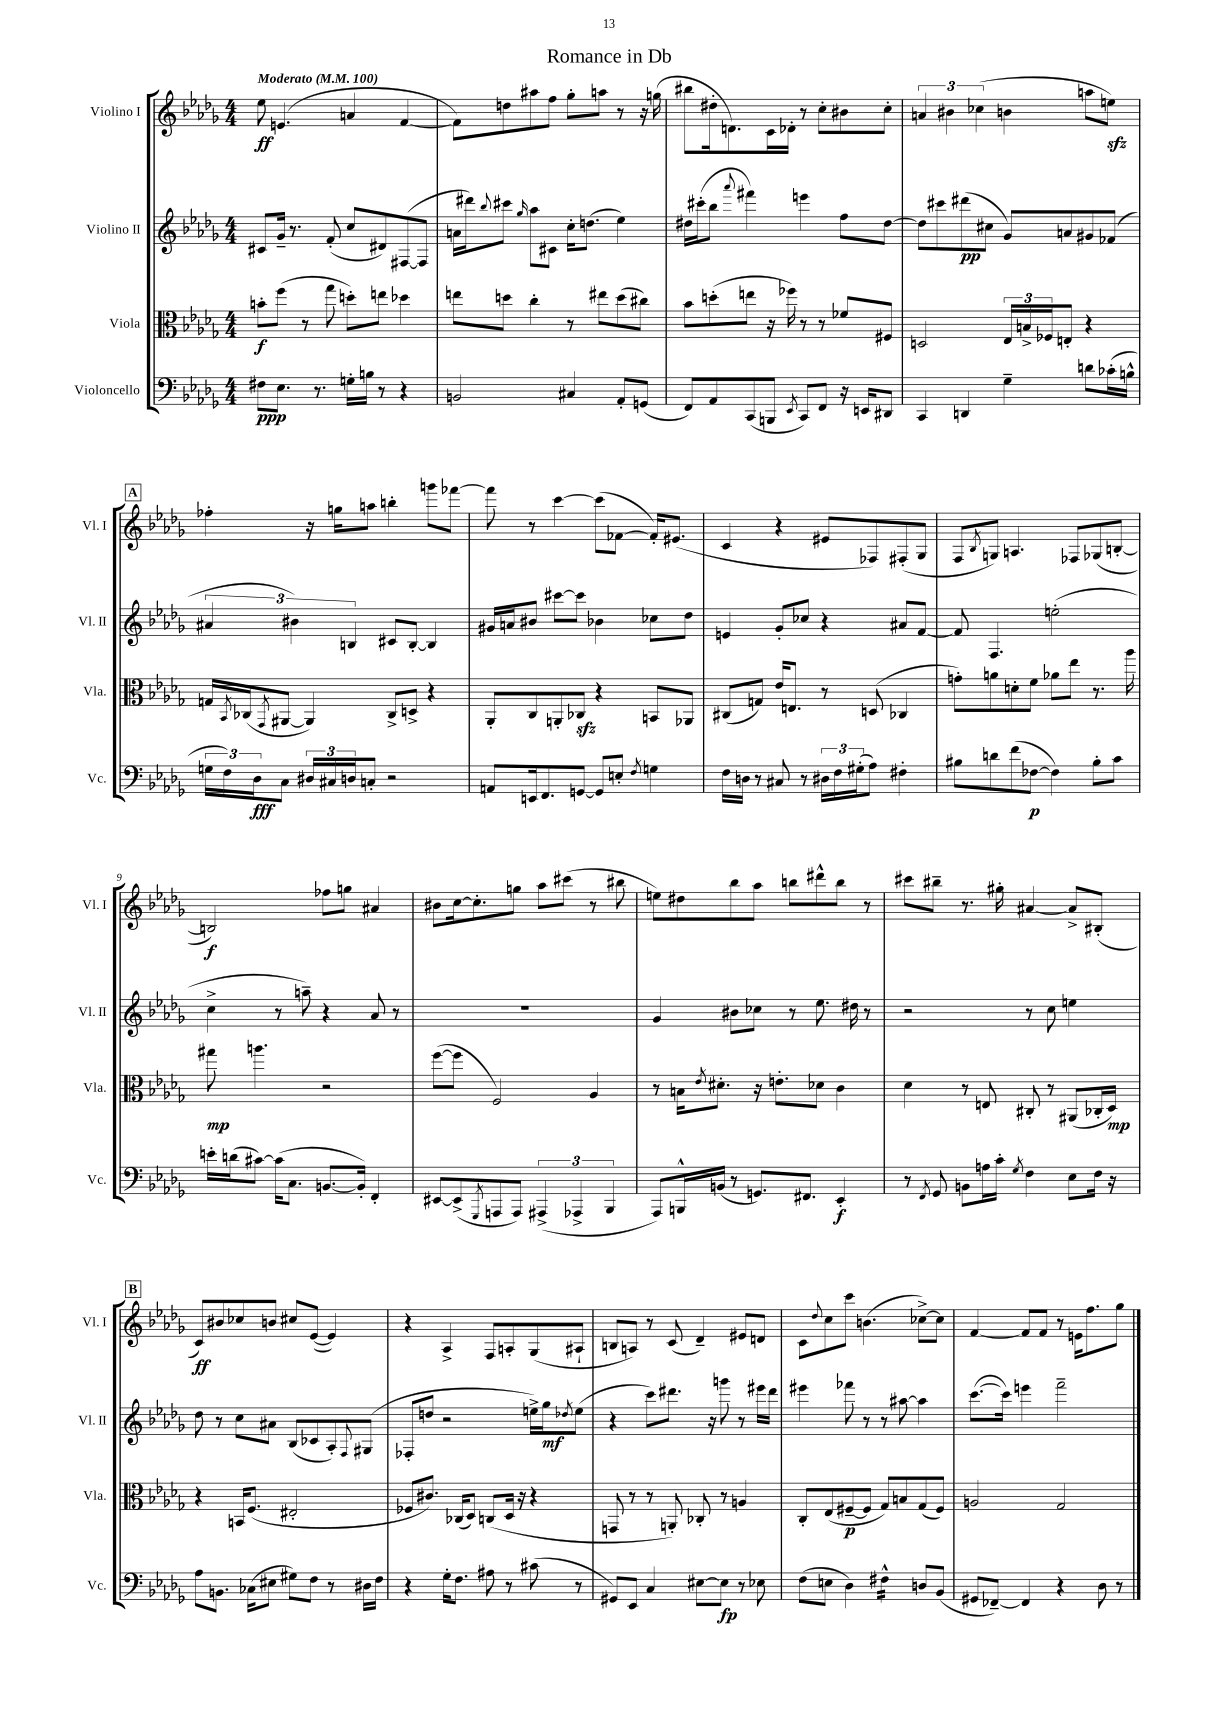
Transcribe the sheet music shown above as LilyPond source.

\header { title = "Romance in Db" }
<<
\new StaffGroup <<
\new Staff = "s0" \with { instrumentName = "Violino I" shortInstrumentName = "Vl. I" } {
    \clef treble \key des \major \numericTimeSignature \time 4/4 \tempo "Moderato" 4 = 100
    ees''8\ff e'4.( a'4 f'4~ |
    f'8) d''8 ais''8 f''8 ges''8-. a''8 r8 r16 g''16( |
    bis''8 dis''16-. d'8.) c'16 des'16-. r8 c''8-. bis'8 c''8-. |
    \tuplet 3/2 { a'4 bis'4 ces''4( } b'4 a''8 e''8\sfz) |
    \mark \markup { \box "A" } fes''4-. r16 g''16 a''8 b''4-. g'''8 fes'''8~ |
    fes'''8 r8 c'''4~ c'''8( fes'8~ fes'16-.) eis'8.( |
    c'4 r4 eis'8 fes8) fis8-.( ges8 |
    f8 \acciaccatura { bes8 } g8) a4. fes8 ges8( b8~-. |
    b2\f) fes''8 g''8 ais'4 |
    bis'8 c''16~ c''8.-. g''8 aes''8 cis'''8( r8 bis''8 |
    e''8) dis''8 bes''8 aes''8 b''8 dis'''8-^ b''8 r8 |
    cis'''8 bis''8-- r8. gis''16-. ais'4~ ais'8-> bis8-.( |
    \mark \markup { \box "B" } c'8\ff) bis'8 ces''8 b'8 cis''8 ees'8~( ees'4) |
    r4 aes4-> f8 a8-. ges8( ais8-! |
    b8 a8) r8 c'8( des'4--) eis'8 d'8 |
    c'8 \appoggiatura { des''8 } c''8 c'''8 b'4.( ces''8~->) ces''8 |
    f'4~ f'8 f'8 r8 e'16 f''8. ges''8 \bar "|." |
}
\new Staff = "s1" \with { instrumentName = "Violino II" shortInstrumentName = "Vl. II" } {
    \clef treble \key des \major \numericTimeSignature \time 4/4
    cis'8 ges'16-- r8. f'8-.( c''8 dis'8) fis8~( fis8 |
    a'16 dis'''16) \appoggiatura { bes''8 } cis'''8 \grace { ges''16 } aes''8 cis'8 c''16-. d''8.( ees''4) |
    dis''16 cis'''16-.( bes''8 \appoggiatura { aes'''8 } fis'''4) e'''4 f''8 dis''8~ |
    dis''8 cis'''8 dis'''8\pp( cis''8 ges'8) a'8 gis'8 fes'8( |
    \mark \markup { \box "A" } \tuplet 3/2 { ais'4 bis'4) b4 } cis'8 b8~-. b4 |
    gis'16 a'16 bis'8 cis'''8~ cis'''8 bes'4 ces''8 des''8 |
    e'4 ges'8-. ces''8 r4 ais'8 f'8~ |
    f'8 f4. e''2-.( |
    c''4-> r8 a''8--) r4 aes'8 r8 |
    R1 |
    ges'4 bis'8 ces''8 r8 ees''8. dis''16 r8 |
    r2 r8 c''8 e''4 |
    \mark \markup { \box "B" } des''8 r8 c''8 ais'8 bes8( ces'8 aes8-.) \appoggiatura { f8 } gis8( |
    fes8-. d''8 r2 e''16->) ges''16\mf \acciaccatura { des''8 } e''8( |
    r4 c'''8) dis'''8. r16 g'''8 r8 eis'''16 dis'''16 |
    eis'''4 fes'''8 r8 r8 ais''8~ ais''4 |
    c'''8.~( c'''16) e'''4 f'''2-- \bar "|." |
}
\new Staff = "s2" \with { instrumentName = "Viola" shortInstrumentName = "Vla." } {
    \clef alto \key des \major \numericTimeSignature \time 4/4
    b'8-.\f f''8( r8 ges''8 d''8-.) e''8 des''4 |
    e''8 d''8 c''4-. r8 eis''8 d''8( cis''8) |
    bes'8 d''8-.( e''8 r16 fes''16) r8 r8 fes'8 fis8 |
    d2 \tuplet 3/2 { ees16 b16-> fes16 } e8-. r4 |
    \mark \markup { \box "A" } g16 \acciaccatura { bes,8 } ces16( \acciaccatura { ges,8 } ais,8~ ais,4) ces8-> d8-> r4 |
    aes,8-. c8 a,8-. ces8\sfz r4 b,8 aes,8 |
    cis8( g8) ees'16 e8. r8 d8( ces4 |
    g'8-.) a'8 d'8-. f'8 aes'8 ees''8 r8. aes''16 |
    gis''8\mp a''4. r2 |
    f''8~( f''8 f2) aes4 |
    r8 b16 \acciaccatura { ees'8 } dis'8.-. r16 e'8.-. des'8 c'4 |
    des'4 r8 e8 cis8-. r8 ais,8( ces16-. des16\mp) |
    \mark \markup { \box "B" } r4 b,16 f8.( eis2-. |
    fes8 cis'8.) ces16( des8) c8( des16 r16 r4 |
    g,8 r8 r8 a,8-.) ces8-. r8 a4 |
    c8-. ees8( fis8~--\p fis8 ges8) b8 ges8( fis8) |
    a2 ges2 \bar "|." |
}
\new Staff = "s3" \with { instrumentName = "Violoncello" shortInstrumentName = "Vc." } {
    \clef bass \key des \major \numericTimeSignature \time 4/4
    fis8\ppp ees8. r8. g16-. b16 r8 r4 |
    b,2 cis4 aes,8-. g,8( |
    f,8) aes,8 c,8( b,,8 \acciaccatura { ees,8 } c,8) f,8 r16 e,16 dis,8 |
    c,4 d,4 ges4-- d'8 ces'16-.( b16-^ |
    \mark \markup { \box "A" } \tuplet 3/2 { g16 f16) des16\fff } c8 \tuplet 3/2 { dis16 cis16 d16 } c8-. r2 |
    a,8 e,16 f,8. g,8~ g,8 e8-. \acciaccatura { f8 } g4 |
    f16 d16 r8 cis8 r8 \tuplet 3/2 { dis16 f16 gis16-.( } aes8) fis4-. |
    bis8 d'8 f'8( fes8~\p fes4) bis8-. c'8 |
    e'16-. d'16( cis'8~) cis'16( c8. b,8.~ b,16-.) f,4-. |
    eis,8~ eis,8->( \acciaccatura { ges,,8 } a,,8 a,,8) \tuplet 3/2 { ais,,4->( aes,,4-> bes,,4 } |
    aes,,8) b,,16-^ b,16( r8 g,8.) fis,8. ees,4-.\f |
    r8 \acciaccatura { f,8 } ges,8 b,8 a16 c'16-. \acciaccatura { ges8 } f4 ees8 f16 r16 |
    \mark \markup { \box "B" } aes8 b,8. ces16( eis8 gis8) f8 r8 dis16 f16 |
    r4 ges16-. f8. ais8 r8 cis'8( r8 |
    gis,8) ees,8 c4 eis8~ eis8\fp r8 ees8 |
    f8( e8 des4) fis4:16-^ d8 bes,8( |
    gis,8 fes,8~--) fes,4 r4 des8 r8 \bar "|." |
}
>>
>>
